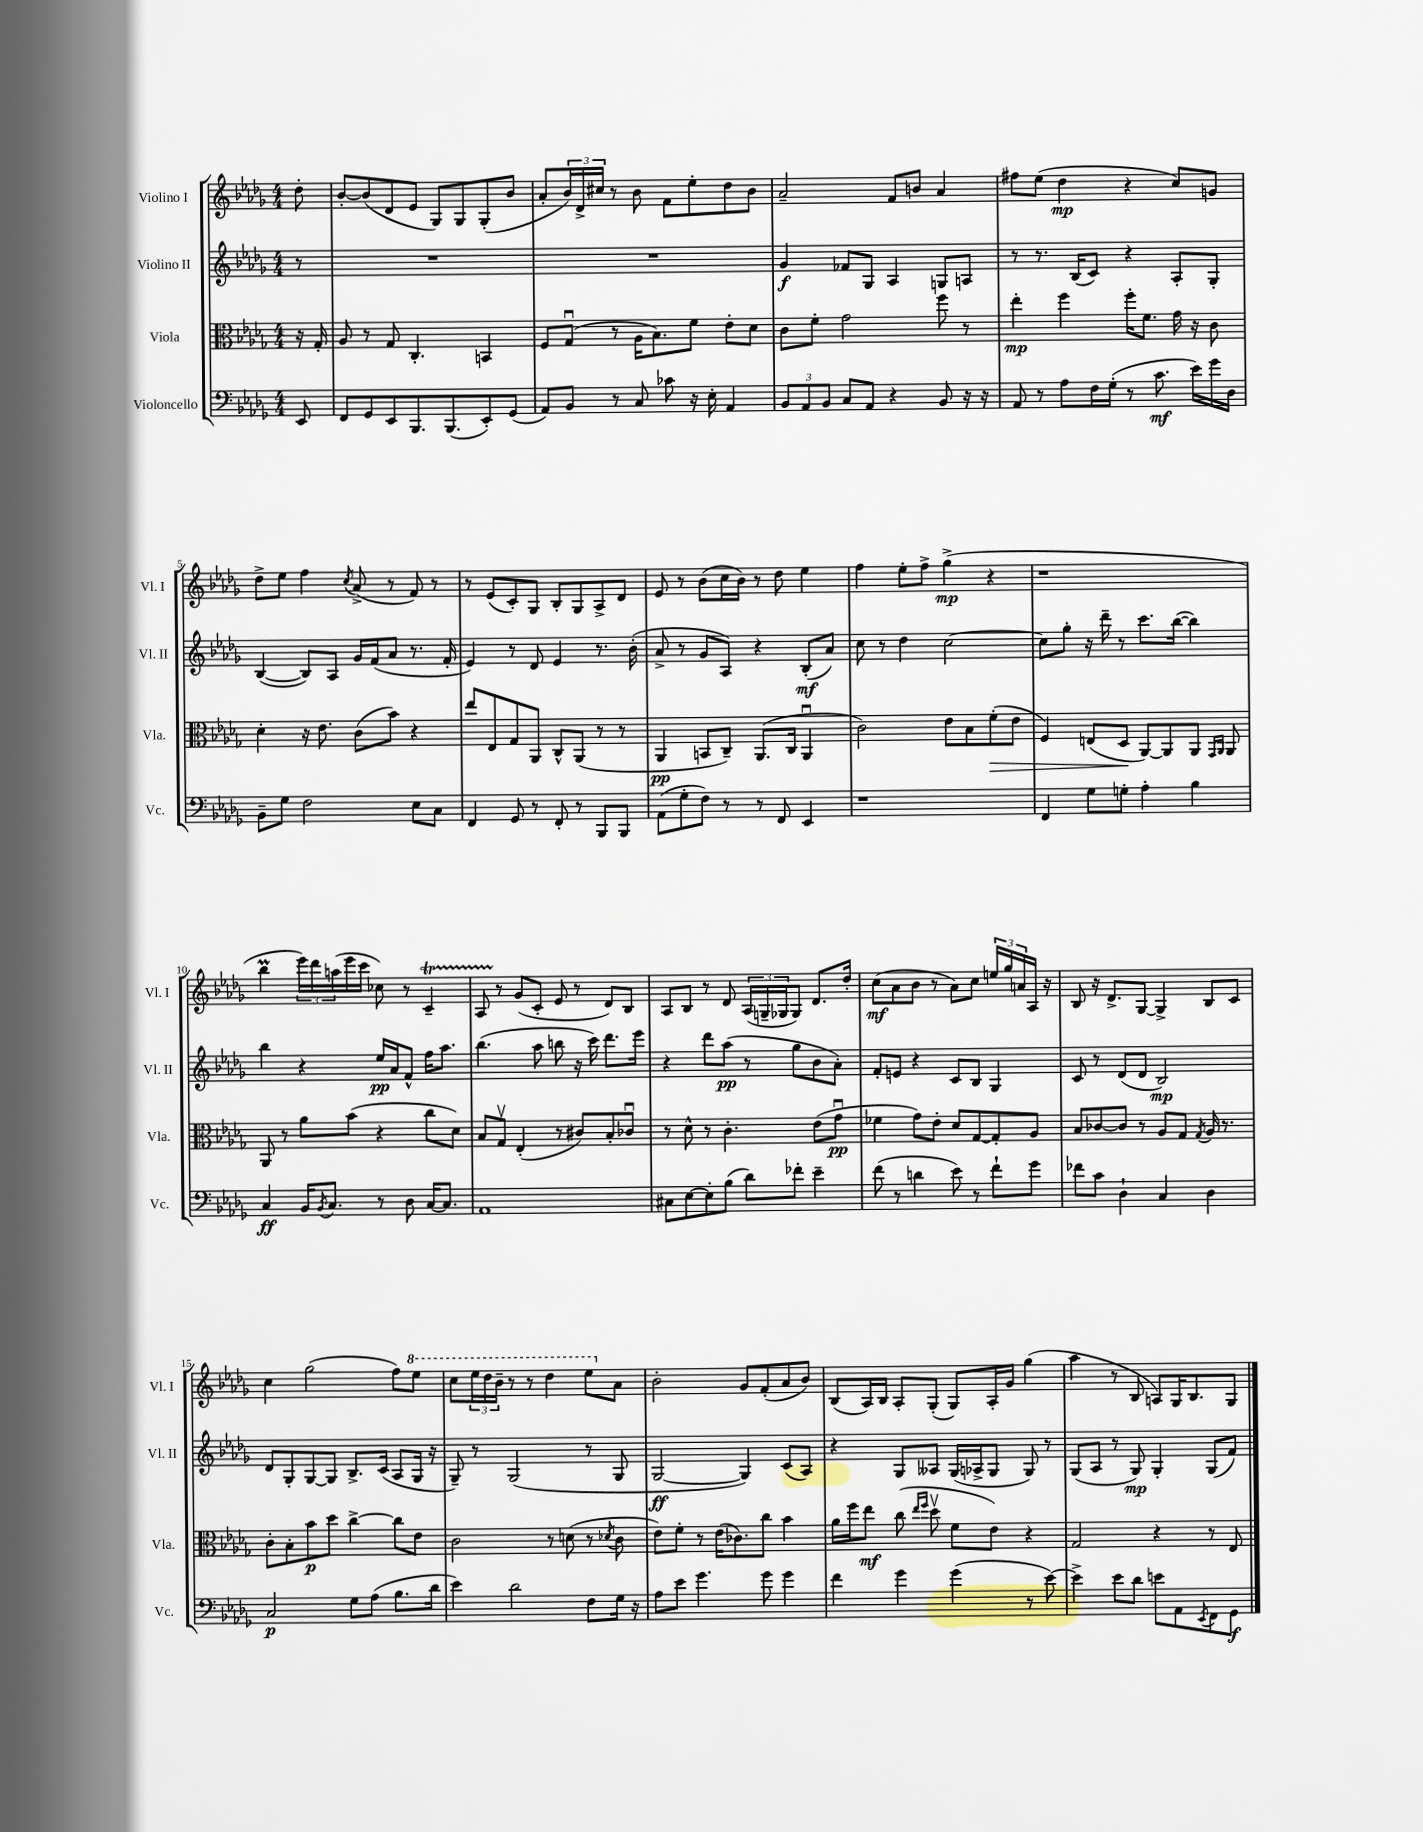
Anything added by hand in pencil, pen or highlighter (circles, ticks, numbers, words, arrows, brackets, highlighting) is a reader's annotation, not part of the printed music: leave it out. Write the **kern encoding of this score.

**kern	**dynam	**kern	**dynam	**kern	**dynam	**kern	**dynam
*part4	*part4	*part3	*part3	*part2	*part2	*part1	*part1
*staff4	*staff4	*staff3	*staff3	*staff2	*staff2	*staff1	*staff1
*I"Violoncello	*	*I"Viola	*	*I"Violino II	*	*I"Violino I	*
*I'Vc.	*	*I'Vla.	*	*I'Vl. II	*	*I'Vl. I	*
*clefF4	*	*clefC3	*	*clefG2	*	*clefG2	*
*k[b-e-a-d-g-]	*	*k[b-e-a-d-g-]	*	*k[b-e-a-d-g-]	*	*k[b-e-a-d-g-]	*
*M4/4	*	*M4/4	*	*M4/4	*	*M4/4	*
=	=	=	=	=	=	=	=
8EE-/	.	16r	.	8r	.	8dd-'\	.
.	.	16G-'/	.	.	.	.	.
=1	=1	=1	=1	=1	=1	=1	=1
8FF/L	.	8A-/	.	1r	.	[8b-'/L	.
8GG-/	.	8r	.	.	.	(8b-/]	.
8EE-/	.	8G-/	.	.	.	8d-/	.
8.BBB-/	.	4.C'/	.	.	.	8e-/J	.
.	.	.	.	.	.	8G-/L)	.
(8.BBB-/	.	.	.	.	.	.	.
.	.	.	.	.	.	8G-/	.
8EE-'/)	.	4BBn/	.	.	.	(8G-'/	.
(8GG-/J	.	.	.	.	.	8b-/J	.
=2	=2	=2	=2	=2	=2	=2	=2
8AA-/L)	.	8F/L	.	1r	.	8a-'/L	.
8BB-/J	.	(8G-u/J	.	.	.	24b-/L)	.
.	.	.	.	.	.	24d-^/	.
.	.	.	.	.	.	24cc#X/JJ	.
8r	.	8r	.	.	.	8r	.
8C/	.	16A-\KL	.	.	.	8b-\	.
.	.	8.B-\)	.	.	.	.	.
8c-X\	.	.	.	.	.	8f\L	.
16r	.	8f\J	.	.	.	8ee-'\	.
16E-'\	.	.	.	.	.	.	.
4AA-/	.	8e-'\L	.	.	.	8dd-\	.
.	.	8d-\J	.	.	.	8b-\J	.
=3	=3	=3	=3	=3	=3	=3	=3
12BB-/L	.	8c\L	.	4g-/	f	2a-~/	.
12AA-/	.	.	.	.	.	.	.
.	.	8f'\J	.	.	.	.	.
12BB-/J	.	.	.	.	.	.	.
8C/L	.	2g-\	.	8f-X/L	.	.	.
8AA-/J	.	.	.	8G-/J	.	.	.
4r	.	.	.	4A-/	.	8f/L	.
.	.	.	.	.	.	8bn/J	.
8BB-/	.	8ff\	.	8Gn/L	.	4a-/	.
16r	.	8r	.	8An/J	.	.	.
16r	.	.	.	.	.	.	.
=4	=4	=4	=4	=4	=4	=4	=4
8AA-/	.	4ee-'\	mp	8r	.	8ff#X\L	.
8r	.	.	.	8.r	.	(8ee-\J	.
8A-\L	.	4ff\	.	.	.	4dd-\	mp
.	.	.	.	(16B-/KL	.	.	.
16F\L	.	.	.	8c/J)	.	.	.
(16G-'\JJ	.	.	.	.	.	.	.
8r	.	16ff'\KL	.	4r	.	4r	.
.	.	8.f\J	.	.	.	.	.
8.c\	mf	.	.	.	.	.	.
.	.	16g-\	.	8A-'/L	.	8cc/L)	.
16e-\LL)	.	16r	.	.	.	.	.
16g-\	.	8c\	.	8G-'/J	.	8gn/J	.
16D-\JJ	.	.	.	.	.	.	.
!!LO:LB:g=z
=5	=5	=5	=5	=5	=5	=5	=5
8BB-~\L	.	4d-'\	.	([4B-/	.	8dd-^\L	.
8G-\J	.	.	.	.	.	8ee-\J	.
2F\	.	16r	.	8B-/L])	.	4ff\	.
.	.	8.e-\	.	.	.	.	.
.	.	.	.	8A-/J	.	.	.
.	.	.	.	.	.	8qcc/	.
.	.	(8c\L	.	16g-/LL	.	(8a-^/	.
.	.	.	.	(16f/J	.	.	.
.	.	8b-\J)	.	8a-/J	.	8r	.
8E-\L	.	4r	.	8.r	.	8f/)	.
8C\J	.	.	.	.	.	8r	.
.	.	.	.	16f'/	.	.	.
=6	=6	=6	=6	=6	=6	=6	=6
4FF/	.	8ee-/L	.	4e-/)	.	8r	.
.	.	8E-/	.	.	.	(8e-/L	.
8GG-/	.	8G-/	.	8r	.	8c'/)	.
8r	.	8AA-/J	.	8d-/	.	8G-/J	.
8FF'/	.	8C^^/L	.	4e-/	.	8B-'/L	.
8r	.	(8AA-/J	.	.	.	8G-/	.
8BBB-/L	.	8r	.	8.r	.	8A-^/	.
8BBB-/J	.	8r	.	.	.	8d-/J	.
.	.	.	.	(16b-'\	.	.	.
=7	=7	=7	=7	=7	=7	=7	=7
(8AA-\L	.	4AA-/	pp	8a-^/	.	8e-/	.
8G-'\	.	.	.	8r	.	8r	.
8F\J)	.	8BBn/L	.	8g-/L	.	(8b-\L	.
8r	.	8C~/J)	.	8A-/J)	.	16cc\L	.
.	.	.	.	.	.	16b-\JJ)	.
8r	.	(8.AA-/L	.	4r	.	8r	.
8FF/	.	.	.	.	.	8dd-\	.
.	.	16C/Jk	.	.	.	.	.
4EE-/	.	4AA-u/	.	(8B-'/L	mf	4ee-\	.
.	.	.	.	8a-/J)	.	.	.
=8	=8	=8	=8	=8	=8	=8	=8
1r	.	2c\)	.	8cc\	.	4ff\	.
.	.	.	.	8r	.	.	.
.	.	.	.	4dd-\	.	8ee-'\L	.
.	.	.	.	.	.	8ff^\J	.
.	.	8e-\L	.	[2cc\	.	(4gg-^\	mp
.	.	8B-\	.	.	.	.	.
!	!	!	!LO:HP:b	!	!	!	!
.	.	(8f'\	>	.	.	4r	.
.	.	8e-\J	.	.	.	.	.
=9	=9	=9	=9	=9	=9	=9	=9
4FF/	.	4F/)	.	8cc\L]	.	1r	.
.	.	.	.	8gg-'\J	.	.	.
8G-\L	.	(8En/L	.	16r	.	.	.
.	.	.	.	16ddd-~\	.	.	.
8Gn'\J	.	8D-/J	.	8r	.	.	.
4A-'\	.	[8AA-/L)	]	8.ccc\L	.	.	.
.	.	8AA-/]	.	.	.	.	.
.	.	.	.	([16bb-\Jk	.	.	.
4B-\	.	8AA-/J	.	4bb-\])	.	.	.
.	.	16qqGG-/LL	.	.	.	.	.
.	.	16qqAA-/JJ	.	.	.	.	.
.	.	8AA-/	.	.	.	.	.
!!LO:LB:g=z
=10	=10	=10	=10	=10	=10	=10	=10
4C/	ff	8AA-/	.	4bb-\	.	4bb-M\	.
.	.	8r	.	.	.	.	.
16BB-/KL	.	8a-\L	.	4r	.	24eee-\LL)	.
.	.	.	.	.	.	24ddd-\	.
8qBB-/	.	.	.	.	.	.	.
8.C/J	.	.	.	.	.	.	.
.	.	.	.	.	.	(24aan\	.
.	.	(8b-\J	.	.	.	16eee-\	.
.	.	.	.	.	.	16ccc\JJ	.
8r	.	4r	.	16ee-/LL	pp	8cc-X\)	.
.	.	.	.	16a-/J	.	.	.
8D-\	.	.	.	8f^^/J	.	8r	.
[16C/KL	.	8cc\L	.	16ff\KL	.	4ct~/	.
8.C/J]	.	.	.	8.aa-\J	.	.	.
.	.	8d-\J)	.	.	.	.	.
=11	=11	=11	=11	=11	=11	=11	=11
1AA-	.	8B-/L	.	(4.bb-\	.	8A-TTT/	.
.	.	8G-v/J	.	.	.	8r	.
.	.	(4E-'/	.	.	.	(8g-/L	.
.	.	.	.	8aa-\	.	8c'/J	.
.	.	8r	.	8bbn\	.	8e-/	.
.	.	8c#X/L)	.	16r	.	8r	.
.	.	.	.	16ccc\)	.	.	.
.	.	8B-'/	.	8.ddd-\L	.	8d-/L)	.
.	.	8c-Xu/J	.	.	.	8B-/J	.
.	.	.	.	16eee-\Jk	.	.	.
=12	=12	=12	=12	=12	=12	=12	=12
8C#X\L	.	8r	.	4r	.	8A-/L	.
[8E-\	.	8d-^^\	.	.	.	8B-/J	.
8E-'\]	.	8r	.	8ddd-\L	.	8r	.
(8B-\J	.	4.c'\	.	(8aa-\J	pp	8d-/	.
8d-\L)	.	.	.	8r	.	(24A-/LL	.
.	.	.	.	.	.	24Gn~/	.
.	.	.	.	.	.	24G-X/J	.
8f-X'\J	.	.	.	8gg-\L	.	8G-/J)	.
4e-~\	.	(8e-\L	.	8b-\	.	8.d-/L	.
.	.	8g-u\J	pp	8a-'\J)	.	.	.
.	.	.	.	.	.	16dd-'/Jk	.
=13	=13	=13	=13	=13	=13	=13	=13
(8f\	.	4f-X\	.	8f'/L	.	(8cc\L	mf
8r	.	.	.	8en/J	.	8a-\	.
4dn\	.	8g-\L)	.	4r	.	8b-\J	.
.	.	8e-'\J	.	.	.	8r	.
8e-\)	.	8d-/L	.	8c/L	.	8a-\L)	.
8r	.	[8G-/	.	8B-/J	.	8cc\J	.
8f`\L	.	8G-'/]	.	4G-/	.	24een/LL	.
.	.	.	.	.	.	24gg-/	.
.	.	.	.	.	.	24an/	.
8g-\J	.	8A-/J	.	.	.	16A-/JJ	.
.	.	.	.	.	.	16r	.
=14	=14	=14	=14	=14	=14	=14	=14
8f-X\L	.	8B-/L	.	8c/	.	8B-/	.
8c\J	.	[8c-X/	.	8r	.	16r	.
.	.	.	.	.	.	8.d-^/L	.
4D-`\	.	8c-/J]	.	(8d-/L	.	.	.
.	.	8r	.	8d-/J	.	[8G-/J	.
4C/	.	8A-/L	.	2B-/)	mp	4G-^/]	.
.	.	8G-/J	.	.	.	.	.
.	.	8qG-/	.	.	.	.	.
4D-\	.	16A-/	.	.	.	8B-/L	.
.	.	8.r	.	.	.	.	.
.	.	.	.	.	.	8c/J	.
!!LO:LB:g=z
=15	=15	=15	=15	=15	=15	=15	=15
2C/	p	8c'\L	.	8d-/L	.	4cc\	.
.	.	8B-'\	.	8G-'/	.	.	.
.	.	8b-\	p	[8G-/	.	(2gg-\	.
.	.	8dd-\J	.	8G-/J]	.	.	.
8G-\L	.	[4cc^\	.	8.B-^/L	.	.	.
(8A-\J	.	.	.	.	.	.	.
.	.	.	.	(16c/Jk	.	.	.
8.B-\L	.	8cc\L]	.	8A-/L	.	8ff\L)	.
*	*	*	*	*	*	*8va	*
.	.	8e-\J	.	16G-/Jk	.	8eee-\J	.
16d-\Jk	.	.	.	16r	.	.	.
=16	=16	=16	=16	=16	=16	=16	=16
4e-\)	.	2c\	.	8G-~/)	.	8ccc\L	.
.	.	.	.	8r	.	24eee-\L	.
.	.	.	.	.	.	24ddd-\	.
.	.	.	.	.	.	24bb-~\JJ	.
2d-\	.	.	.	(2G-/	.	8r	.
.	.	.	.	.	.	8r	.
.	.	8r	.	.	.	4ddd-\	.
.	.	(8dn\	.	.	.	.	.
8F\L	.	8r	.	8r	.	8eee-\L	.
.	.	8qd-X/	.	.	.	.	.
*	*	*	*	*	*	*X8va	*
16G-\Jk	.	8c\	.	8G-/	.	8a-\J	.
16r	.	.	.	.	.	.	.
=17	=17	=17	=17	=17	=17	=17	=17
8A-\L	.	8e-\L)	.	[2G-/	ff	2b-'\	.
8e-\J	.	8f'\J	.	.	.	.	.
4.g-\	.	8r	.	.	.	.	.
.	.	(16e-\KL	.	.	.	.	.
.	.	8.c-X\)	.	.	.	.	.
.	.	.	.	4G-/])	.	8g-/L	.
8g-\	.	8cc\J	.	.	.	(8f'/	.
4g-\	.	4b-\	.	(8c/L	.	8a-/	.
.	.	.	.	8A-/J)	.	8b-/J)	.
=18	=18	=18	=18	=18	=18	=18	=18
4f\	.	16a-\LL	.	4r	.	(8B-/L	.
.	.	16ff\J	.	.	.	.	.
.	.	8ee-\J	mf	.	.	16A-/L)	.
.	.	.	.	.	.	16B-/JJ	.
4g-\	.	(8cc\	.	8G-/L	.	8A-'/L	.
.	.	16qqee-/LL	.	.	.	.	.
.	.	16qqff/JJ	.	.	.	.	.
.	.	8dd-v\	.	8A--X/J	.	(8G-'/J	.
(4g-\	.	8f\L	.	(16G-/LL	.	8G-/L)	.
.	.	.	.	16A-X^/J	.	.	.
.	.	8e-\J)	.	8G-/J	.	16A-'/L	.
.	.	.	.	.	.	16g-/JJ	.
8r	.	4r	.	8G-/)	.	(4gg-\	.
[8e-\)	.	.	.	8r	.	.	.
=19	=19	=19	=19	=19	=19	=19	=19
4e-^\]	.	2G-/	.	(8G-/L	.	4aa-\	.
.	.	.	.	8A-/J	.	.	.
8e-\L	.	.	.	8r	.	8r	.
8d-\J	.	.	.	8G-/)	mp	8B-/	.
8en\L	.	4r	.	4G-'/	.	8An/L)	.
8AA-\	.	.	.	.	.	16G-/K	.
.	.	.	.	.	.	8.B-/	.
8qEE-/	.	.	.	.	.	.	.
8FF\	.	8r	.	(8G-/L	.	.	.
8GG-\J	f	8E-/	.	8f/J)	.	8G-/J	.
==	==	==	==	==	==	==	==
*-	*-	*-	*-	*-	*-	*-	*-
